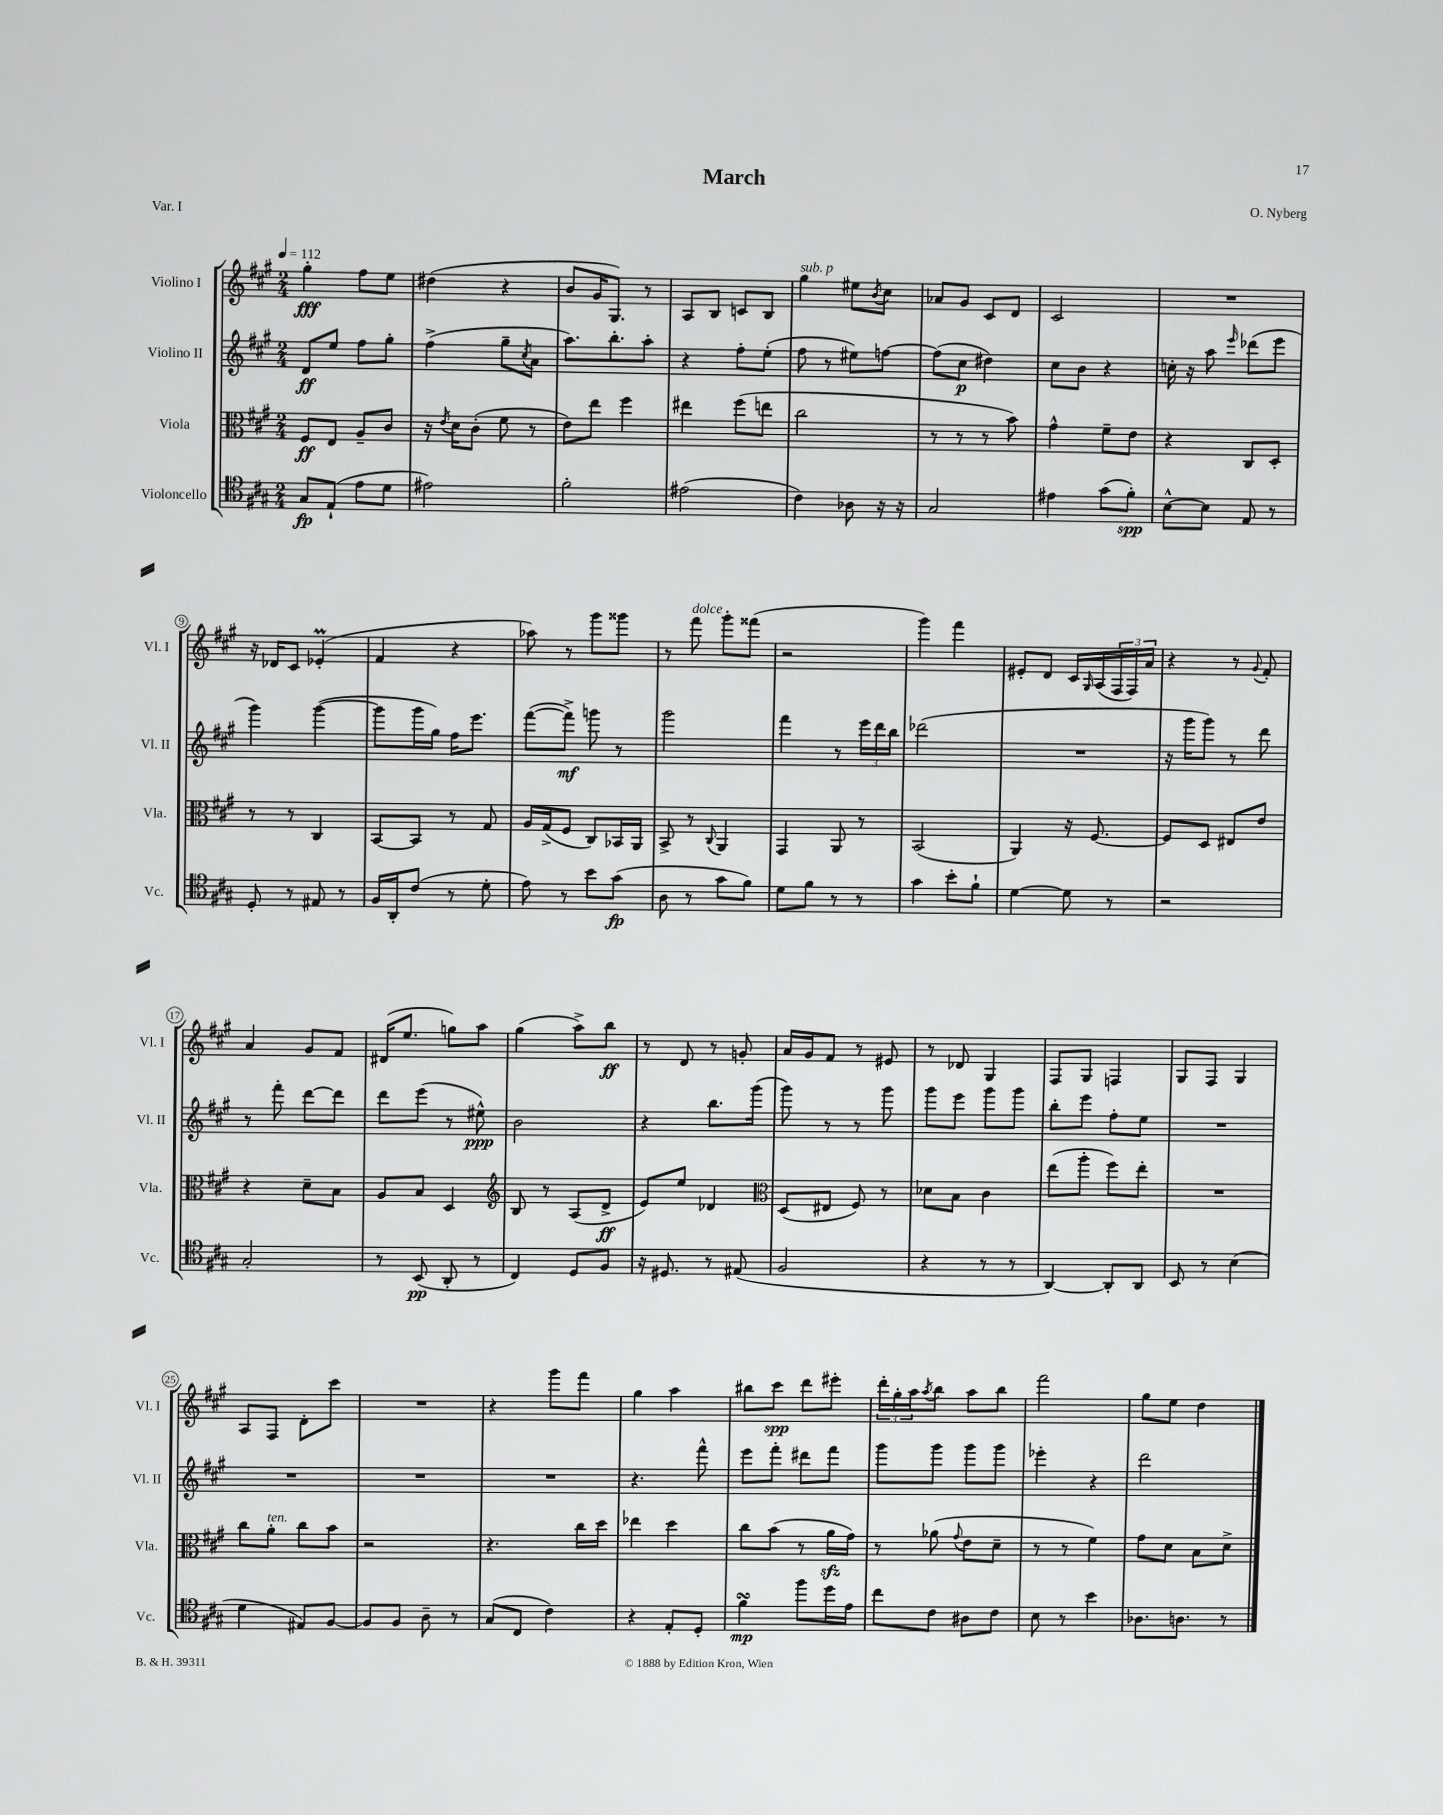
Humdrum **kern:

**kern	**dynam	**kern	**dynam	**kern	**dynam	**kern	**dynam
*part4	*part4	*part3	*part3	*part2	*part2	*part1	*part1
*staff4	*staff4	*staff3	*staff3	*staff2	*staff2	*staff1	*staff1
*I"Violoncello	*	*I"Viola	*	*I"Violino II	*	*I"Violino I	*
*I'Vc.	*	*I'Vla.	*	*I'Vl. II	*	*I'Vl. I	*
*clefC4	*	*clefC3	*	*clefG2	*	*clefG2	*
*k[f#c#g#]	*	*k[f#c#g#]	*	*k[f#c#g#]	*	*k[f#c#g#]	*
*M2/4	*	*M2/4	*	*M2/4	*	*M2/4	*
*MM112	*	*MM112	*	*MM112	*	*MM112	*
=1	=1	=1	=1	=1	=1	=1	=1
8G#/L	fp	8F#/L	ff	8d/L	ff	4gg#'\	fff
(8E`/J	.	8E/J	.	8ee/J	.	.	.
8e\L	.	8A~/L	.	8ff#\L	.	8ff#\L	.
8d\J	.	8c#/J	.	8gg#'\J	.	8ee\J	.
=2	=2	=2	=2	=2	=2	=2	=2
2e#X\)	.	16r	.	(4ff#^\	.	(4dd#X\	.
.	.	8qe/	.	.	.	.	.
.	.	16d\KL	.	.	.	.	.
.	.	(8c#'\J	.	.	.	.	.
.	.	8f#\	.	8gg#~\L	.	4r	.
.	.	.	.	8qcc#/	.	.	.
.	.	8r	.	8a\J	.	.	.
=3	=3	=3	=3	=3	=3	=3	=3
2f#'\	.	8e\L)	.	8.aa\L)	.	8b/L	.
.	.	8ee\J	.	.	.	16g#/K	.
.	.	.	.	8.bb'\	.	8.G#/J)	.
.	.	4ff#\	.	.	.	.	.
.	.	.	.	8aa'\J	.	8r	.
=4	=4	=4	=4	=4	=4	=4	=4
(2e#X\	.	4ee#X\	.	4r	.	8A/L	.
.	.	.	.	.	.	8B/J	.
.	.	(8ff#\L	.	8ff#'\L	.	8cn/L	.
.	.	8een\J	.	(8ee'\J	.	8B/J	.
=5	=5	=5	=5	=5	=5	=5	=5
!	!	!	!	!	!	!LO:TX:a:i:t=sub. p	!
4c#\)	.	2cc#\	.	8ff#\	.	4gg#\	.
.	.	.	.	8r	.	.	.
8A-X\	.	.	.	8ee#X\L)	.	8ee#X\L	.
.	.	.	.	.	.	8qb/	.
16r	.	.	.	[8ffn\J	.	8cc#\J	.
16r	.	.	.	.	.	.	.
=6	=6	=6	=6	=6	=6	=6	=6
2G#/	.	8r	.	(8ff\L]	.	8a-X/L	.
.	.	8r	.	8cc#\J	p	8g#/J	.
.	.	8r	.	4dd#X\)	.	8c#/L	.
.	.	8b\)	.	.	.	8d/J	.
=7	=7	=7	=7	=7	=7	=7	=7
4e#X\	.	4g#^^\	.	8cc#\L	.	2c#/	.
.	.	.	.	8b\J	.	.	.
(8g#\L	.	8f#~\L	.	4r	.	.	.
8f#'\J)	spp	8e\J	.	.	.	.	.
=8	=8	=8	=8	=8	=8	=8	=8
[8B^^\L	.	4r	.	16ccn'\	.	2r	.
.	.	.	.	16r	.	.	.
8B\J]	.	.	.	8aa\	.	.	.
.	.	.	.	16qqeee/	.	.	.
8E/	.	8C#/L	.	(8ddd-X\L	.	.	.
8r	.	8D'/J	.	8eee\J	.	.	.
!!LO:LB:g=z
=9	=9	=9	=9	=9	=9	=9	=9
8D'/	.	8r	.	4ggg#\)	.	16r	.
.	.	.	.	.	.	16d-X/KL	.
8r	.	8r	.	.	.	8c#/J	.
8E#X/	.	4C#/	.	([4ggg#\	.	(4e-XM'/	.
8r	.	.	.	.	.	.	.
=10	=10	=10	=10	=10	=10	=10	=10
16F#/LL	.	[8BB/L	.	8ggg#\L]	.	4f#/	.
16AA'/J	.	.	.	.	.	.	.
(8c#/J	.	8BB/J]	.	16ggg#\L	.	.	.
.	.	.	.	16gg#\JJ)	.	.	.
8r	.	8r	.	16ff#\KL	.	4r	.
.	.	.	.	8.eee\J	.	.	.
8d'\	.	8G#/	.	.	.	.	.
=11	=11	=11	=11	=11	=11	=11	=11
8e\)	.	16A/LL	.	([8fff#\L	.	8aa-X\)	.
.	.	(16G#^/J	.	.	.	.	.
8r	.	8F#/J	.	8fff#^\J])	mf	8r	.
8b\L	.	8C#/L)	.	8gggn\	.	8ggg#\L	.
(8g#\J	fp	16BB-X/L	.	8r	.	8ggg##X\J	.
.	.	16AA/JJ	.	.	.	.	.
=12	=12	=12	=12	=12	=12	=12	=12
8A\	.	8BB^/	.	2ggg#\	.	8r	.
!	!	!	!	!	!	!LO:TX:a:i:t=dolce	!
8r	.	8r	.	.	.	8fff#\	.
.	.	8qqC#/	.	.	.	.	.
8g#\L	.	4AA/	.	.	.	8ggg#'\L	.
8f#\J)	.	.	.	.	.	(8fff##X\J	.
=13	=13	=13	=13	=13	=13	=13	=13
8d\L	.	4GG#/	.	4fff#\	.	2r	.
8f#\J	.	.	.	.	.	.	.
8r	.	8AA/	.	8r	.	.	.
8r	.	8r	.	24eee\LL	.	.	.
.	.	.	.	24ddd\	.	.	.
.	.	.	.	24bb\JJ	.	.	.
=14	=14	=14	=14	=14	=14	=14	=14
4g#\	.	(2BB/	.	(2ddd-X\	.	4ggg#\)	.
8b'\L	.	.	.	.	.	4fff#\	.
8f#`\J	.	.	.	.	.	.	.
=15	=15	=15	=15	=15	=15	=15	=15
[4d\	.	4AA/)	.	2r	.	8e#X'/L	.
.	.	.	.	.	.	8d/J	.
8d\]	.	16r	.	.	.	16c#/LL	.
.	.	.	.	.	.	16qqG#/	.
.	.	[8.F#/	.	.	.	(16A/	.
8r	.	.	.	.	.	24F#/	.
.	.	.	.	.	.	24F#/)	.
.	.	.	.	.	.	24a/JJ	.
=16	=16	=16	=16	=16	=16	=16	=16
2r	.	8F#/L]	.	16r	.	4r	.
.	.	.	.	16ggg#\KL	.	.	.
.	.	8D/J	.	8ggg#\J)	.	.	.
.	.	8E#X/L	.	8r	.	8r	.
.	.	.	.	.	.	8qqg#/	.
.	.	8e/J	.	8ddd\	.	8f#'/	.
!!LO:LB:g=z
=17	=17	=17	=17	=17	=17	=17	=17
2G#'/	.	4r	.	8r	.	4a/	.
.	.	.	.	8fff#'\	.	.	.
.	.	8d~\L	.	[8ddd\L	.	8g#/L	.
.	.	8B\J	.	8ddd\J]	.	8f#/J	.
=18	=18	=18	=18	=18	=18	=18	=18
8r	.	8A/L	.	8ddd\L	.	(16d#X/KL	.
.	.	.	.	.	.	8.ee/J	.
(8BB/	pp	8B/J	.	(8eee\J	.	.	.
8AA'/	.	4D/	.	8r	.	8ggn\L)	.
8r	.	.	.	8ee#X^^\)	ppp	8aa\J	.
=19	=19	=19	=19	=19	=19	=19	=19
*	*	*clefG2	*	*	*	*	*
4C#/)	.	8B/	.	2b\	.	(4gg#\	.
.	.	8r	.	.	.	.	.
8D/L	.	(8A/L	.	.	.	8aa^\L)	.
8F#/J	.	8d^/J	ff	.	.	8bb\J	ff
=20	=20	=20	=20	=20	=20	=20	=20
16r	.	8e/L)	.	4r	.	8r	.
8.D#X/	.	.	.	.	.	.	.
.	.	8ee/J	.	.	.	8d/	.
8r	.	4d-X/	.	8.bb\L	.	8r	.
(8E#X/	.	.	.	.	.	8gn'/	.
.	.	.	.	(16ggg#\Jk	.	.	.
=21	=21	=21	=21	=21	=21	=21	=21
*	*	*clefC3	*	*	*	*	*
2F#/	.	(8D/L	.	8ggg#\)	.	16a/LL	.
.	.	.	.	.	.	16g#/J	.
.	.	8E#X/J	.	8r	.	8f#/J	.
.	.	8F#/)	.	8r	.	8r	.
.	.	8r	.	8ggg#\	.	8e#X/	.
=22	=22	=22	=22	=22	=22	=22	=22
4r	.	8d-X\L	.	8ggg#\L	.	8r	.
.	.	8B\J	.	8eee\J	.	8d-X/	.
8r	.	4c#\	.	8ggg#\L	.	4G#/	.
8r	.	.	.	8ggg#\J	.	.	.
=23	=23	=23	=23	=23	=23	=23	=23
[4AA/)	.	(8ee\L	.	8bb'\L	.	8F#/L	.
.	.	8aa'\J	.	8eee\J	.	8G#/J	.
8AA'/L]	.	8ff#\L)	.	8ff#'\L	.	4Fn/	.
8AA/J	.	8ee'\J	.	8ee\J	.	.	.
=24	=24	=24	=24	=24	=24	=24	=24
8BB/	.	2r	.	2r	.	8G#/L	.
8r	.	.	.	.	.	8F#/J	.
(4B\	.	.	.	.	.	4G#/	.
!!LO:LB:g=z
=25	=25	=25	=25	=25	=25	=25	=25
4d\	.	8cc#\L	.	2r	.	8A/L	.
!	!	!LO:TX:a:i:t=ten.	!	!	!	!	!
.	.	8a'\J	.	.	.	8F#/J	.
8E#X/L)	.	8cc#\L	.	.	.	8d'\L	.
[8F#/J	.	8b\J	.	.	.	8ccc#\J	.
=26	=26	=26	=26	=26	=26	=26	=26
8F#/L]	.	2r	.	2r	.	2r	.
8F#/J	.	.	.	.	.	.	.
8A~\	.	.	.	.	.	.	.
8r	.	.	.	.	.	.	.
=27	=27	=27	=27	=27	=27	=27	=27
(8G#/L	.	4.r	.	2r	.	4r	.
8C#/J	.	.	.	.	.	.	.
4c#\)	.	.	.	.	.	8ggg#\L	.
.	.	16cc#\LL	.	.	.	8fff#\J	.
.	.	16dd\JJ	.	.	.	.	.
=28	=28	=28	=28	=28	=28	=28	=28
4r	.	4ee-X\	.	4.r	.	4gg#\	.
8E'/L	.	4dd\	.	.	.	4aa\	.
8D'/J	.	.	.	8fff#^^\	.	.	.
=29	=29	=29	=29	=29	=29	=29	=29
4f#sSSS\	mp	8cc#\L	.	8eee\L	.	8bb#X\L	.
.	.	(8b\J	.	8fff#'\J	.	8ccc#\J	spp
8ff#\L	.	8r	.	8ddd#X\L	.	8ddd\L	.
16dd\L	.	16azz\LL	.	8fff#\J	.	8eee#X'\J	.
16e\JJ	.	16g#\JJ)	.	.	.	.	.
=30	=30	=30	=30	=30	=30	=30	=30
8cc#\L	.	8r	.	8ggg#\L	.	24ddd'\LL	.
.	.	.	.	.	.	24gg#'\	.
.	.	.	.	.	.	24aa\J	.
.	.	.	.	.	.	8qaa/	.
8c#\J	.	(8a-X\	.	8ggg#\J	.	8bb\J	.
.	.	8qqg#/	.	.	.	.	.
8A#X\L	.	8e\L	.	8ggg#\L	.	8aa\L	.
8c#\J	.	8d~\J	.	8ggg#\J	.	8bb\J	.
=31	=31	=31	=31	=31	=31	=31	=31
8B\	.	8r	.	4eee-X'\	.	2fff#\	.
8r	.	8r	.	.	.	.	.
4b\	.	4f#\)	.	4r	.	.	.
=32	=32	=32	=32	=32	=32	=32	=32
8.A-X\L	.	8g#\L	.	2ddd\	.	8gg#\L	.
.	.	8d\J	.	.	.	8ee\J	.
8.An\J	.	.	.	.	.	.	.
.	.	8B\L	.	.	.	4dd\	.
8r	.	8d^\J	.	.	.	.	.
==	==	==	==	==	==	==	==
*-	*-	*-	*-	*-	*-	*-	*-
